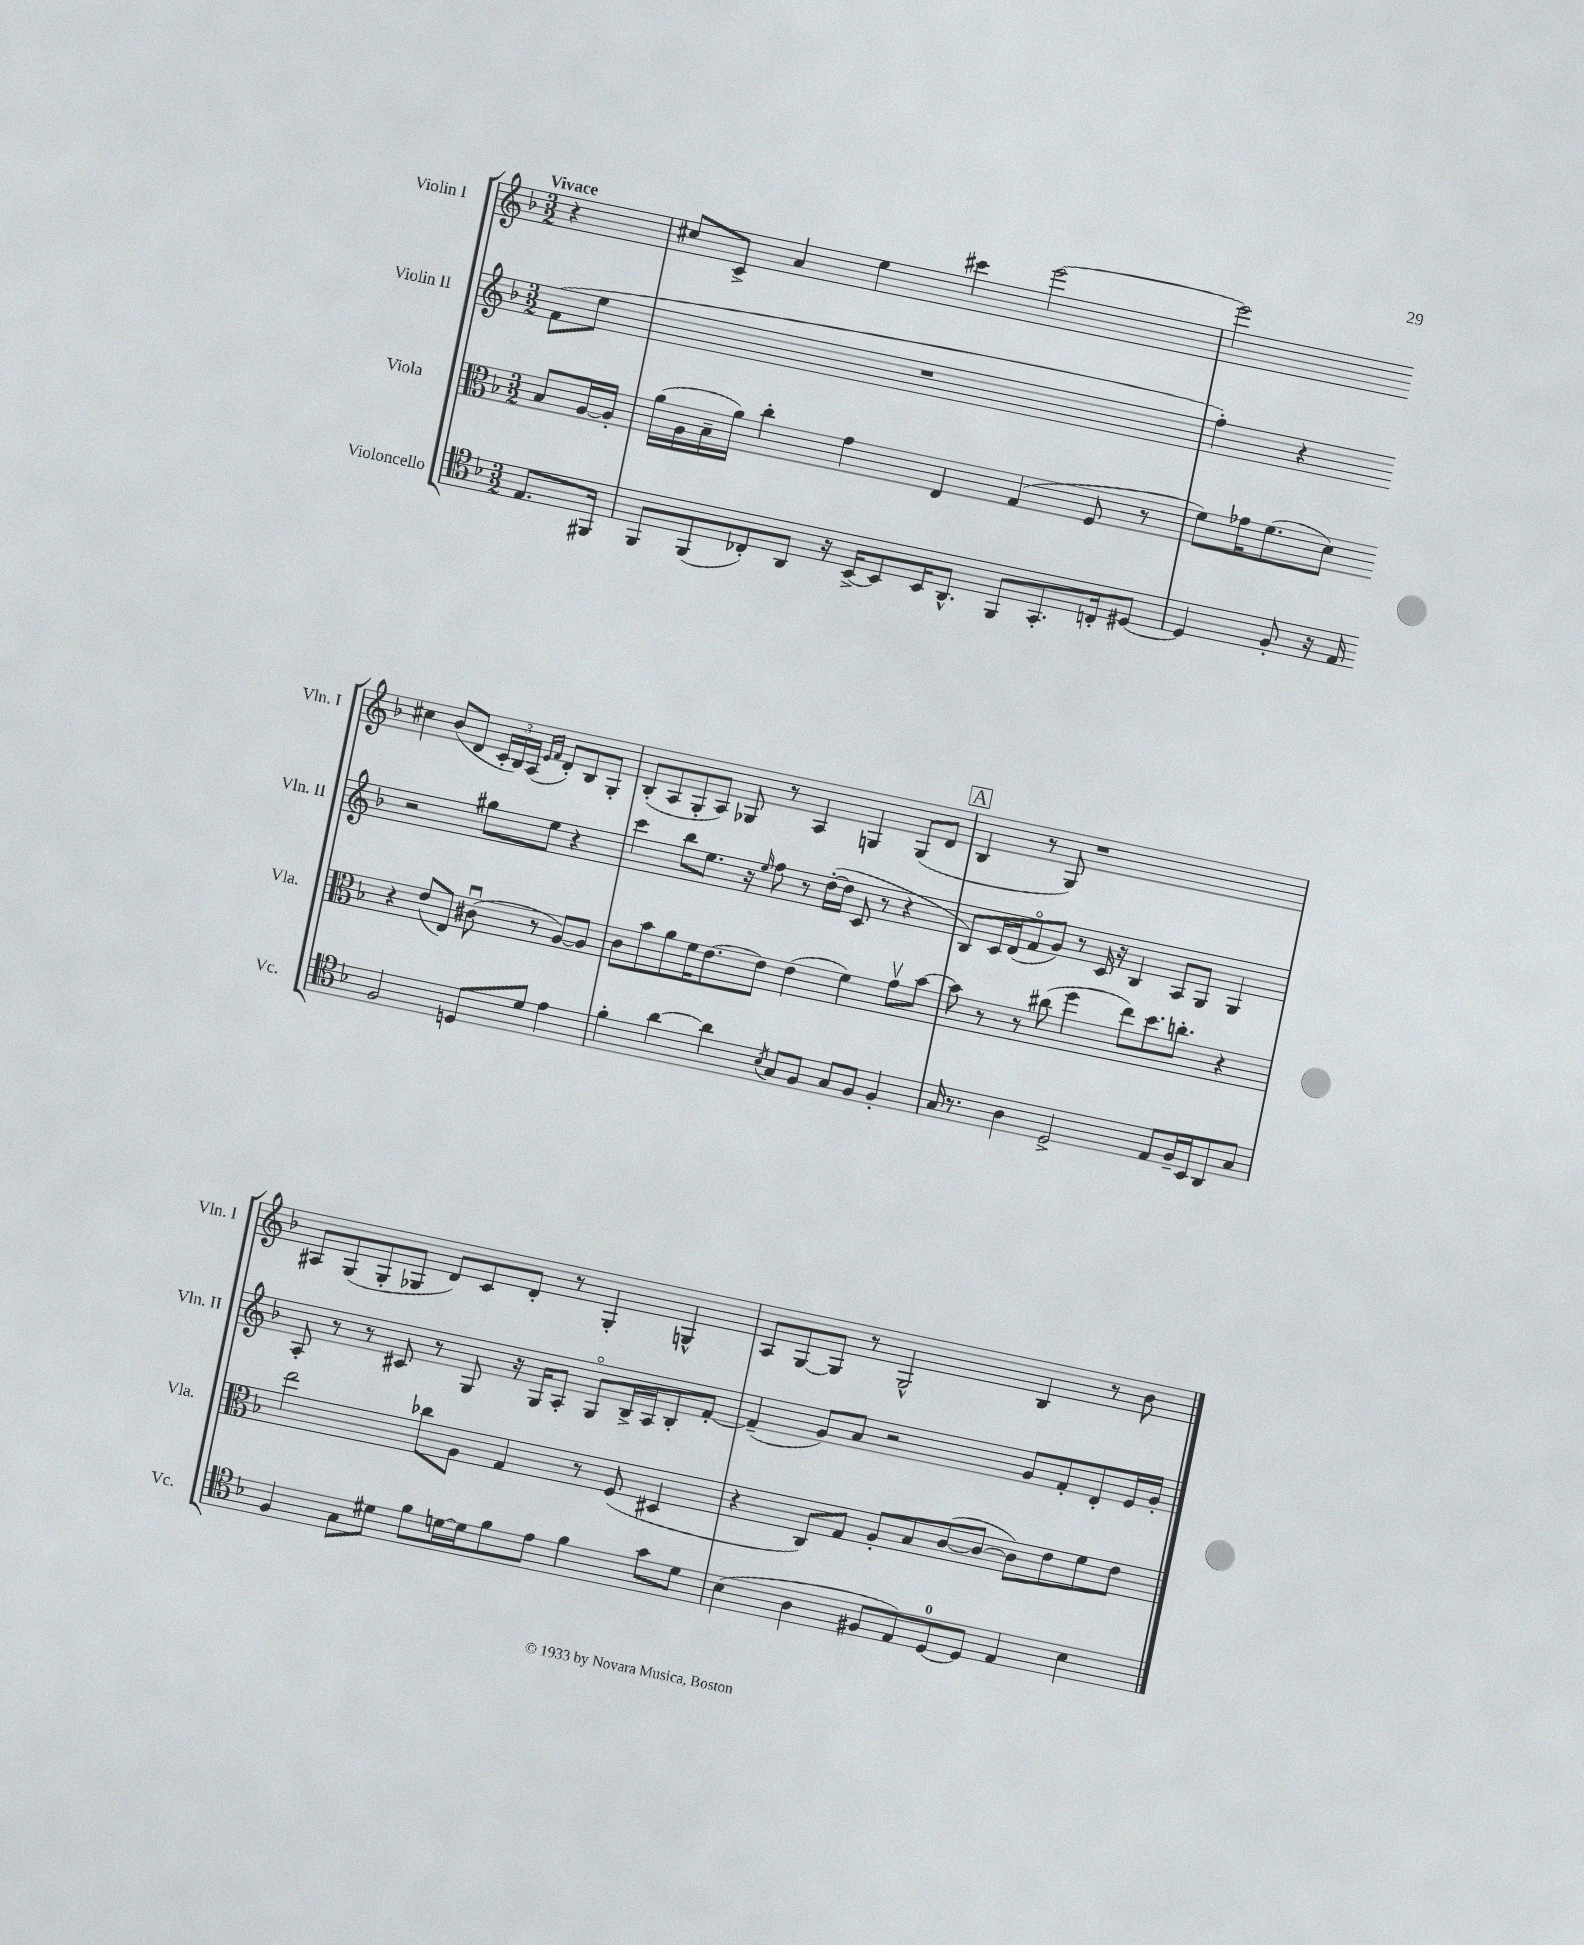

**kern	**kern	**kern	**kern
*staff4	*staff3	*staff2	*staff1
*clefC4	*clefC3	*clefG2	*clefG2
*k[b-]	*k[b-]	*k[b-]	*k[b-]
*M3/2	*M3/2	*M3/2	*M3/2
8.E	8B-	(8f	4r
.	[16A	8ee	.
16FF#	16A']	.	.
=	=	=	=
8FF	(16a	1.r	8cc#
.	16A	.	.
(8FF	16B-~	.	8c^
.	16a)	.	.
8C-')	4cc'	.	4a
8AA	.	.	.
16r	4g	.	4ee
[16BB-^	.	.	.
8BB-]	.	.	.
16BB-	4E	.	4ccc#
8.AA^^	.	.	.
8FF	(4G	.	[2eee
8.GG'	.	.	.
.	8F	.	.
16C'	.	.	.
[8D#	8r	.	.
=	=	=	=
4D#]	8f)	4ff')	2eee]
.	16g-	.	.
.	(8.f	.	.
8F'	.	4r	.
16r	8d)	.	.
16E	.	.	.
2F	4r	2r	4cc#
.	(8e	.	(8b-
.	8E)	.	8d
8D	(8c#u	8gg#	24c'
.	.	.	24B-)
.	.	.	(24A
.	.	.	16qqe
.	.	.	16qqf
8d	8r	8ee	8d')
4e	[8A)	4r	8B-
.	8A]	.	8G'
=	=	=	=
4f'	8c	4ccc	(8B-'
.	8b-	.	8A
[4a	8a	8bb-	8G'
.	16f	8.ee	8A)
.	[8.e	.	.
4a]	.	.	8G-
.	.	16r	.
.	.	16qqee	.
.	8e]	8ff	8r
8qB-	.	.	.
8G	(4e	8r	4A
8F	.	([16dd'	.
.	.	16dd]	.
8G	4f)	8c	4G
8F	.	8r	.
4F'	8gv	4r	(8G
.	[8b-	.	8d
=	=	=	=
16G	8b-]	8B-)	4B-
8.r	.	.	.
.	8r	16c	.
.	.	(16d	.
4A	8r	8fo	8r
.	(8cc#	8g)	8G)
2D^	4ff	8r	1r
.	.	16c	.
.	.	16r	.
.	8ee)	4B-	.
.	8.dd	.	.
8E	.	8A	.
.	8.cc'	.	.
16F~	.	8G	.
16BB-	.	.	.
8AA	4r	4G	.
8G	.	.	.
=	=	=	=
4F	2ee	8A'	8A#
.	.	8r	(8G
8G	.	8r	8G'
8d#	.	8c#	8G-
8f	8cc-	8r	8d)
[16d	8A	8G	8c
16d]	.	.	.
8f	4G	16r	8d'
.	.	16G	.
8e	.	8A'	8r
4f	8r	8Go	4G-'
.	(8F	16B-^	.
.	.	16A	.
8g	4D#	8B-'	4G^^
8d	.	[8f'	.
=	=	=	=
(4B-	4r	(4f~]	8A
.	.	.	[8G
4A	8C)	8g)	8G]
.	8G	8a	8r
8F#	8A'	2r	2G^^
8E)	8B-	.	.
[8D	([8c	.	.
8D]	8c_	.	.
4E	8c])	8g	4B-
.	8e	8f'	.
4B-	8f	8d'	8r
.	8e	16e	8b-
.	.	16g'	.
==	==	==	==
*-	*-	*-	*-
